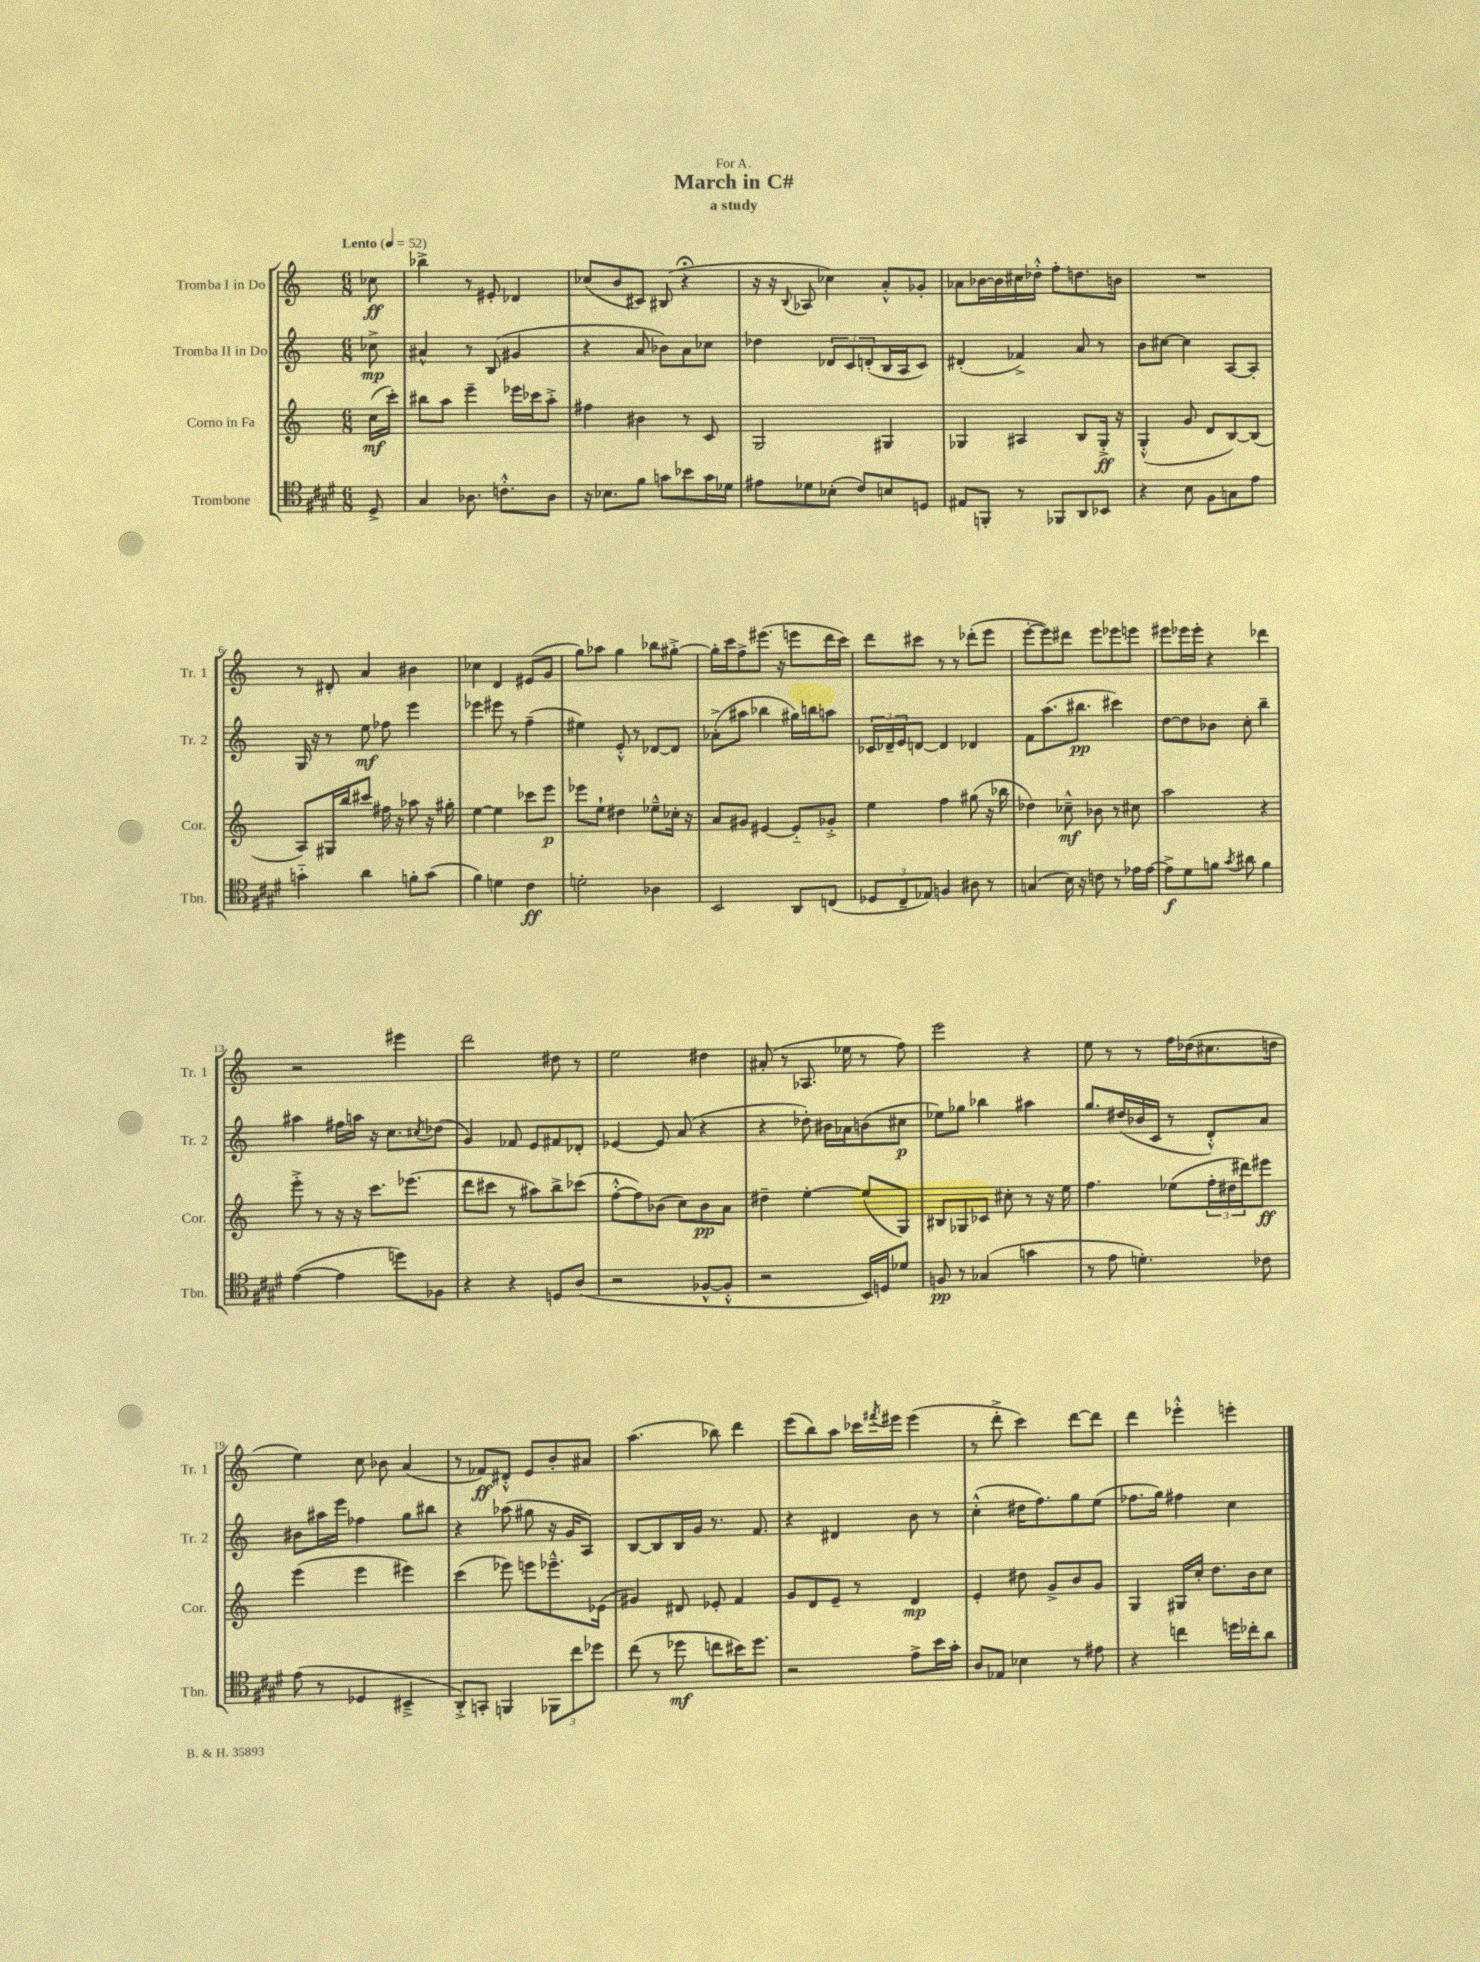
\header { title = "March in C#" subtitle = "a study" dedication = "For A." }
<<
\new StaffGroup <<
\new Staff = "s0" \with { instrumentName = "Tromba I in Do" shortInstrumentName = "Tr. 1" } {
    \clef treble \key c \major \numericTimeSignature \time 6/8 \partial 8 \tempo "Lento" 4 = 52
    ces''8\ff |
    bes''4-> r8 eis'8-. des'4 |
    ces''8( b'8 cis'8) bis8( r4\fermata |
    r16 r16 \appoggiatura { b8 } aes8 ces''4) a'8-.-^ ges'8-. |
    aes'8 bes'16~ bes'16 cis''16 des''16-.-^ f''8-. d''8. b'16 |
    R2. |
    r8 dis'8-. a'4 bis'4 |
    ces''4 d'4 eis'8( g'8 |
    g''8) aes''8 g''4 bes''8 gis''8~-.-> |
    gis''16-. c'''16 f''8-> eis'''8.( r16 e'''8 d'''16 c'''16) |
    d'''8 cis'''8 r8 r8 des'''8-.( e'''8 |
    e'''8~-. e'''8) dis'''8 e'''8 ees'''8 e'''8 |
    eis'''8 ees'''16 ees'''16-. r4 des'''4 |
    r2 eis'''4 |
    d'''2 dis''8 r8 |
    e''2 dis''4 |
    ais'8-.( r8 aes8. ees''16 r8 f''8) |
    e'''2 r4 |
    e''8 r8 r8 f''16 des''16( cis''8. d''16 |
    e''4) c''8 bes'8 a'4( |
    r8 fes'8\ff) dis'8-.-^ e'8 b'8-. ais'8 |
    a''4.( bes''8) d'''4 |
    e'''8( b''8) a''8 ces'''16 \acciaccatura { fis'''8 } eis'''16 eis'''4( |
    r8 d'''8-.-> c'''4) d'''8~ d'''8 |
    d'''4 ees'''4-.-^ e'''4-. \bar "|." |
}
\new Staff = "s1" \with { instrumentName = "Tromba II in Do" shortInstrumentName = "Tr. 2" } {
    \clef treble \key c \major \numericTimeSignature \time 6/8 \partial 8
    ces''8->\mp |
    ais'4-^ r8 b8( gis'4 |
    r4 a'8 bes'8) a'8 ces''8 |
    des''4 \tuplet 3/2 { des'8 c'8 d'8-.( } b16 a16 c'8) |
    dis'4-.( fes'4->) a'8 r8 |
    b'8 cis''8~ cis''4 a8~ a8-. |
    g16 r16 r8 e''8\mf fes''8 e'''4 |
    ees'''4 eis'''8 r8 f''4--( |
    eis''4) e'8-.-^ r8 des'8~ des'8 |
    aes'8-.->( ais''8 bes''4 gis''16) b''16 a''8 |
    \tuplet 3/2 { ces'16 des'16-- e'16 } d'8~ d'4 des'4 |
    f'8 a''8.( bis''8.\pp cis'''4) |
    d''8~ d''8 bes'8 c''8-. b''4-- |
    ais''4 fis''16 a''16 r16 c''8. \acciaccatura { cis''8 } des''8( |
    g'4) fes'8 e'8 fis'8 des'8-. |
    ees'4~ ees'8 a'8( r4 |
    r4 des''8-.) bis'16 aes'16 b'8( cis''8\p |
    ees''8) ges''8 bes''4 ais''4 |
    g''8. dis''16( bes'16 c'16 r8 d'8-.-^) a'8 |
    bis'8 ais''16 e'''16 fes''4 g''8 bis''8 |
    r4 aes''8( gis''8 r16 g'16 a8) |
    b8~ b8 b16 g'16 r8. f'8. |
    r4 dis'4 b'8 r8 |
    c''4-.-^( dis''16 f''8.) g''8 e''8( |
    fes''8. g''16) fis''4 c''4 \bar "|." |
}
\new Staff = "s2" \with { instrumentName = "Corno in Fa" shortInstrumentName = "Cor." } {
    \clef treble \key c \major \numericTimeSignature \time 6/8 \partial 8
    c''16\mf( c'''16-.) |
    bis''8 a''8 e'''4-- ees'''16 ces'''16 a''8-.-> |
    fis''4 bis'4 r8 c'8 |
    g2 gis4 |
    ges4 ais4 b8 ges16-.->\ff r16 |
    g4-.-^( g'8 d'8 b8~) b8( |
    a8) gis16 b''16 cis'''8 fis''16 r16 aes''8 r16 gis''16-. |
    e''4~ e''4 ces'''8 e'''8\p |
    ees'''8 e''8-! dis''4 ees''8---^ ces''16-. r16 |
    a'8 gis'8 eis'4~ eis'8-_ ges'8-.-> |
    e''4 f''4 gis''8( r16 bes''16 |
    des''4) ces''8---^\mf bes'8 r8 cis''8 |
    a''2 r4 |
    e'''8-.-> r8 r16 r16 c'''8. ees'''8.( |
    d'''8 cis'''8 r8 ais''8) b''8-> ces'''8( |
    f''8~-.-^ f''8) bes'8( c''8) bes'8\pp a'8 |
    dis''4-- e''4~-. e''8( g8) |
    bis8 ges8 ces'8 cis''8-. r8 r16 e''16 |
    f''4. ees''8( \tuplet 3/2 { f''16-. dis''16 dis'''16) } eis'''8\ff |
    e'''4( e'''4 eis'''4) |
    c'''4( ees'''8) e'''8 ees'''8.---^ ees'16( |
    gis'4) dis'8 ees'8-. f'4 |
    g'8 d'8 e'8-- r8 d'4\mp |
    e'4-. dis''8 g'8-> b'8 g'8 |
    g4 gis16 c''16-. d''8. b'16 c''8 \bar "|." |
}
\new Staff = "s3" \with { instrumentName = "Trombone" shortInstrumentName = "Tbn." } {
    \clef tenor \key e \major \numericTimeSignature \time 6/8 \partial 8
    dis8-> |
    gis4 aes8. c'8.-.-^ aes8 |
    r16 bes8. fis'8 g'8 bes'8 g'16 des'16 |
    eis'8 des'8 bes8-.( cis'8) b8 d8 |
    eis8 f,8-. r8 fes,8 a,8 bes,8 |
    r4 b8 fis8 g8 e'8 |
    g'4-_ a'4 f'8-. g'8( |
    fis'4) d'4 cis'4\ff |
    d'2-. aes4 |
    b,2 a,8 c8( |
    \tuplet 3/2 { des8 cis8-- ees8) } f4 ais8 r8 |
    g4( b16) r16 c'8 r8 ees'16 ees'16~ |
    ees'8->\f dis'8 f'8 \acciaccatura { gis'8 } ais'8 f'4 |
    e'4~( e'4 d''8) fes8 |
    r4 r4 d8 a8( |
    r2 fes8~-^ fes8-.-^ |
    r2 b,16) d16 des'8 |
    f8\pp r8 ges4( g'4 |
    r8 e'8 d'4.-.) ces'8 |
    e'8( r8 des4 bis,4---> |
    a,8-.->) g,8-. f,4 \tuplet 3/2 { fes,8 cis''8 des''8 } |
    cis''8( r8 des''8\mf c''8 bis'16) des''8. |
    r2 e'8-> b'16 gis'16-. |
    a8 ees8 bes4 r8 eis'8 |
    r4 c''4 d''16 ces''16-. a'8 \bar "|." |
}
>>
>>
